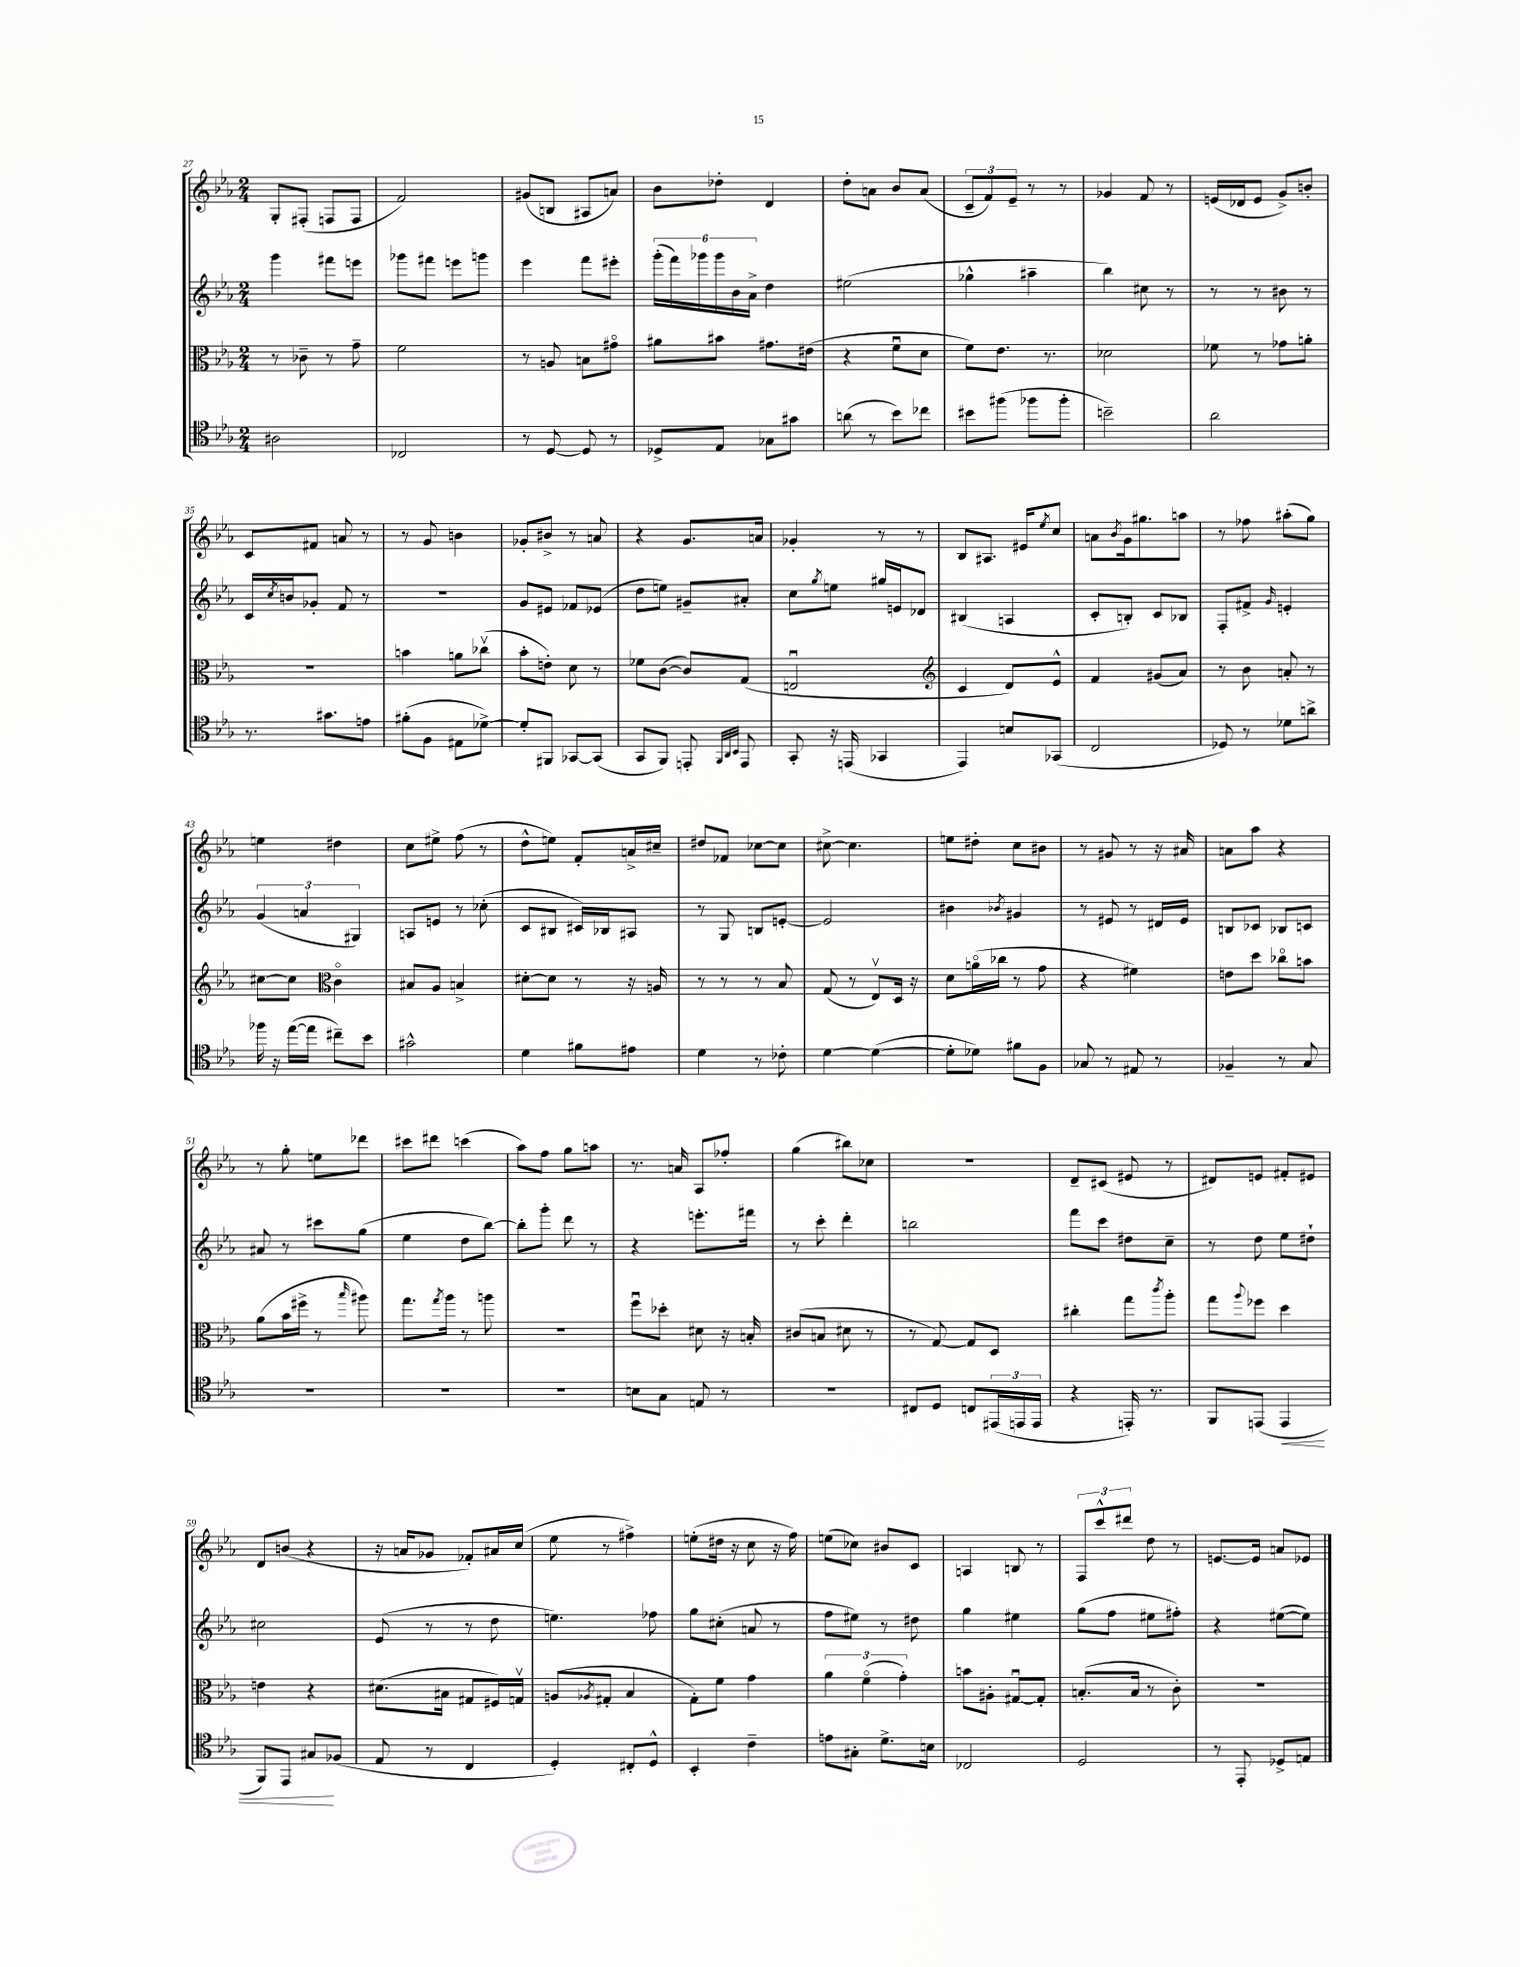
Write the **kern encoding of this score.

**kern	**dynam	**kern	**kern	**kern
*part4	*part4	*part3	*part2	*part1
*staff4	*staff4	*staff3	*staff2	*staff1
*clefC4	*	*clefC3	*clefG2	*clefG2
*k[b-e-a-]	*	*k[b-e-a-]	*k[b-e-a-]	*k[b-e-a-]
*M2/4	*	*M2/4	*M2/4	*M2/4
=27	=27	=27	=27	=27
2A#X\	.	8r	4ggg\	8G'/L
.	.	8c-X~\	.	(8F#X'/J
.	.	8r	8fff#X\L	8Fn/L
.	.	8g~\	8eeen\J	8F/J
=28	=28	=28	=28	=28
2C-X/	.	2f\	8ggg-X\L	2f/)
.	.	.	8fff#X\J	.
.	.	.	8eeen\L	.
.	.	.	8gggn\J	.
=29	=29	=29	=29	=29
8r	.	8r	4eee-\	(8g#X/L
[8D/	.	8An/	.	8Bn/J
8D/]	.	8Bn\L	8fff\L	8A#X/L
8r	.	8g#X\J	8eee#X'\J	8an/J)
=30	=30	=30	=30	=30
8D-X^/L	.	8a#X\L	(24ggg'\LL	8b-\L
.	.	.	24fff\)	.
.	.	.	24ggg-X\	.
8E-/J	.	8b#X\J	24ggg-\	8dd-X'\J
.	.	.	24b-\	.
.	.	.	24a-^\JJ	.
8G-X\L	.	8.g#X\L	4dd\	4d/
8g#X\J	.	.	.	.
.	.	(16e#X\Jk	.	.
=31	=31	=31	=31	=31
(8an\	.	4r	(2ee#X\	8dd'\L
8r	.	.	.	8an\J
8b-\L)	.	8fu\L	.	8b-/L
8cc-X\J	.	8d\J	.	(8a/J
=32	=32	=32	=32	=32
8b#X\L	.	8f\L)	4gg-X^^\	12c~/L
.	.	.	.	12f/)
(8ff#X\J	.	8.e-\J	.	.
.	.	.	.	12e-~/J
8ff-X\L	.	.	4aa#X~\	8r
.	.	8.r	.	.
8ff-'\J	.	.	.	8r
=33	=33	=33	=33	=33
2bn~\)	.	2d-X\	4bb-\)	4g-X/
.	.	.	8cc#X\	8f/
.	.	.	8r	8r
=34	=34	=34	=34	=34
2a-\	.	8f-X\	8r	(16en/LL
.	.	.	.	16d-X/J
.	.	8r	8r	8e/J
.	.	8g-X\L	8b#X\	8g^/L)
.	.	8an'\J	8r	8bn'/J
!!LO:LB:g=z
=35	=35	=35	=35	=35
8.r	.	2r	16c/LL	8c/L
.	.	.	8qcc/	.
.	.	.	16bn/J	.
.	.	.	8g-X'/J	8f#X/J
8.g#X\L	.	.	.	.
.	.	.	8f/	8an/
8en\J	.	.	8r	8r
=36	=36	=36	=36	=36
(8f#X'\L	.	4bn\	2r	8r
8F\J	.	.	.	8g/
8E#X\L	.	8an\L	.	4bn\
[8d-X^\J)	.	(8cc-Xv\J	.	.
=37	=37	=37	=37	=37
8d-'/L]	.	8b-'\L	8g/L	8g-X'/L
8FF#X/J	.	8en'\J)	8e#X/J	8b#X^/J
[8GG-X/L	.	8d\	8f-X/L	8r
(8GG-/J]	.	8r	(8e-X/J	8an/
=38	=38	=38	=38	=38
8GG/L	.	8f-X\L	8dd\L	4r
8FF/J)	.	([8c\J	8een\J)	.
8EEn'/	.	8c/L])	8g#X~/L	8.g/L
32qqFF/LLL	.	.	.	.
32qqAA-/	.	.	.	.
32qqBB-/JJJ	.	.	.	.
8EE/	.	(8G/J	8a#X'/J	.
.	.	.	.	16an/Jk
=39	=39	=39	=39	=39
8GG'/	.	2Enu/	8cc\L	4g-X'/
.	.	.	8qgg/	.
16r	.	.	8een\J	.
(16EEn/	.	.	.	.
4GG-X/	.	.	16gg#X/LL	8r
.	.	.	16en/J	.
.	.	.	8d-X/J	8r
=40	=40	=40	=40	=40
*	*	*clefG2	*	*
4EE-/)	.	4c/	(4B#X/	8B-/L
.	.	.	.	8.A#X/J
8Bn/L	.	8d/L)	4An/	.
.	.	.	.	16e#X/KL
.	.	.	.	8qee-/
(8GG-X/J	.	8e-^^/J	.	8cc/J
=41	=41	=41	=41	=41
2C/	.	4f/	8c'/L	8an\L
.	.	.	.	8qb-/
.	.	.	8Bn'/J)	16g\k
.	.	.	.	8.gg#X\
.	.	(8g#X/L	8c/L	.
.	.	8a-/J)	8B-X/J	8aan\J
=42	=42	=42	=42	=42
8D-X/)	.	8r	8F'/L	8r
8r	.	8b-\	8f#X^/J	8ff-X\
.	.	.	16qqg/	.
8d-X\L	.	8an'/	4en'/	(8aa#X'\L
8an^\J	.	8r	.	8gg\J)
!!LO:LB:g=z
=43	=43	=43	=43	=43
16ff-X\	.	[8cc#X\L	(6g/	4een\
16r	.	.	.	.
([16ee-\LL	.	8cc#\J]	.	.
.	.	.	6an/	.
16ee-\JJ]	.	.	.	.
*	*	*clefC3	*	*
8cc#X~\L)	.	4c\	.	4dd#X\
.	.	.	6G#X/)	.
8b-\J	.	.	.	.
=44	=44	=44	=44	=44
2g#X^^\	.	8B#X/L	8An/L	8cc\L
.	.	8A-/J	8en/J	8ee#X^\J
.	.	4Bn^/	8r	(8ff\
.	.	.	(8cc-X'\	8r
=45	=45	=45	=45	=45
4d\	.	[8d#X'\L	8c/L	8dd^^\L
.	.	8d#\J]	8B#X/J	8een\J)
8f#X\L	.	8r	16c#X/LL)	8f'/L
.	.	.	16B-X/J	.
8e#X\J	.	16r	8A#X/J	16an^/L
.	.	16An/	.	16cc#X~/JJ
=46	=46	=46	=46	=46
4d\	.	8r	8r	8dd#X/L
.	.	8r	8G/	8f-X/J
8r	.	8r	8Bn/L	[8cc-X\L
8c-X'\	.	8B-/	[8en'/J	8cc-\J]
=47	=47	=47	=47	=47
[4d\	.	(8G/	2e/]	[8cc#X^\
.	.	8r	.	4.cc#\]
(4d\_	.	8E-v/L)	.	.
.	.	16D/Jk	.	.
.	.	16r	.	.
=48	=48	=48	=48	=48
8d'\L]	.	8d\L	4b#X\	8een\L
8d-X\J)	.	(16an\L	.	8dd#X'\J
.	.	16cc-X\JJ	.	.
.	.	.	8qb-X/	.
8f#X\L	.	8r	4g#X/	8cc\L
8F\J	.	8g\	.	8b#X\J
=49	=49	=49	=49	=49
8G-X/	.	4r	8r	8r
8r	.	.	8e#X/	8g#X/
8E#X/	.	4f#X\)	8r	8r
8r	.	.	16d#X/LL	16r
.	.	.	16e#/JJ	16a#X/
=50	=50	=50	=50	=50
4F-X~/	.	8en\L	8Bn/L	8an\L
.	.	8dd\J	8c-X/J	8aa-\J
8r	.	8cc-X\L	8B-X/L	4r
8G/	.	8bn\J	8cn/J	.
!!LO:LB:g=z
=51	=51	=51	=51	=51
2r	.	(8a-\L	8a#X/	8r
.	.	16b-\L	8r	8gg'\
.	.	16ff#X^\JJ	.	.
.	.	8r	8ccc#X\L	8een\L
.	.	16qqbb-/	.	.
.	.	8aa#X\)	(8gg\J	8ddd-X\J
=52	=52	=52	=52	=52
2r	.	8.gg\L	4ee-\	8ccc#X\L
.	.	.	.	8ddd#X\J
.	.	8qgg/	.	.
.	.	16aa-\Jk	.	.
.	.	8r	8dd\L	(4cccn\
.	.	8aan\	[8bb-\J)	.
=53	=53	=53	=53	=53
2r	.	2r	8bb-'\L]	8aa-\L)
.	.	.	8ggg'\J	8ff\J
.	.	.	8ddd\	8gg\L
.	.	.	8r	8aan\J
=54	=54	=54	=54	=54
8Bn\L	.	8ffu\L	4r	8.r
8G\J	.	8dd-X'\J	.	.
.	.	.	.	16an/
8En/	.	8d#X\	8.eeen'\L	8A-/L
8r	.	16r	.	8ff-X'/J
.	.	16Bn'/	16fff#X\Jk	.
=55	=55	=55	=55	=55
2r	.	(8c#X/L	8r	(4gg\
.	.	8Bn/J	8ccc'\	.
.	.	8d#X\	4ddd'\	8bb#X\L)
.	.	8r	.	8cc-X\J
=56	=56	=56	=56	=56
8C#X/L	.	8r	2bbn\	2r
8D/J	.	[8G/)	.	.
8Cn/L	.	8G/L]	.	.
(24EE#X/L	.	8D/J	.	.
24EEn/	.	.	.	.
24EE/JJ	.	.	.	.
=57	=57	=57	=57	=57
4r	.	4cc#X'\	8fff\L	8d~/L
.	.	.	8ccc\J	(8c#X/J
16EEn'/)	.	8gg\L	8dd#X\L	8e#X/
8.r	.	.	.	.
.	.	8qccc/	.	.
.	.	8aa-'\J	8cc~\J	8r
=58	=58	=58	=58	=58
8FF/L	.	8gg\L	8r	8d#X/L)
.	.	8qqaa-/	.	.
(8EEn/J	.	8ff-X\J	8dd\	8en/J
!	!LO:HP:b	!	!	!
4EE/	<	4dd\	8ee-\L	8f#X'/L
.	.	.	8dd#X`\J	8e#X/J
!!LO:LB:g=z
=59	=59	=59	=59	=59
8FF/L)	.	4en\	2cc#X\	8d/L
8EE-/J	.	.	.	(8bn/J
8G#X/L	.	4r	.	4r
(8F-X/J	[	.	.	.
=60	=60	=60	=60	=60
8E-/	.	(8.d#X\L	(8e-/	16r
.	.	.	.	16an/KL
8r	.	.	8r	8g-X/J
.	.	16B#X\Jk	.	.
4C/	.	8G#X/L	8r	8f-X'/L)
.	.	16F#X/L)	8dd\	16a#X/L
.	.	16Gnv/JJ	.	(16cc/JJ
=61	=61	=61	=61	=61
4D'/)	.	(8An/L	4.een\)	8ee-\
.	.	8qA-X/	.	.
.	.	8G#X'/J	.	8r
8C#X'/L	.	4B-/	.	4ff#X^\)
8D^^/J	.	.	8ff-X\	.
=62	=62	=62	=62	=62
4BB-'/	.	8G'\L)	8gg\L	(8een'\L
.	.	8f\J	(8cc#X'\J	16dd#X\Jk
.	.	.	.	16r
4c~\	.	4g\	8an/	8cc\
.	.	.	8r	16r
.	.	.	.	16ff\)
=63	=63	=63	=63	=63
8en\L	.	6a-\	8ff\L	(8een\L
8G#X'\J	.	.	8ee#X\J)	8cc-X\J)
.	.	(6f\	.	.
8.d^\L	.	.	8r	8b#X/L
.	.	6g'\)	.	.
.	.	.	8dd#X\	8c/J
16Bn\Jk	.	.	.	.
=64	=64	=64	=64	=64
2C-X/	.	8bn\L	4gg\	4An/
.	.	8A#X'\J	.	.
.	.	[8G#Xu/L	4ee#X\	8Bn/
.	.	8G#'/J]	.	8r
=65	=65	=65	=65	=65
2D/	.	(8.Bn'/L	(8gg\L	12F/L
.	.	.	.	12ccc^^/
.	.	.	8ff\J	.
.	.	.	.	12ddd#X/J
.	.	16B/Jk	.	.
.	.	8r	8ee#X\L	8dd\
.	.	8c'\)	8ff#X'\J)	8r
=66	=66	=66	=66	=66
8r	.	2r	4r	[8.en/L
8EE-'/	.	.	.	.
.	.	.	.	16e/Jk]
8D-X^/L	.	.	([8ee#X\L	8an/L
8En/J	.	.	8ee#\J])	8e-X/J
==	==	==	==	==
*-	*-	*-	*-	*-
